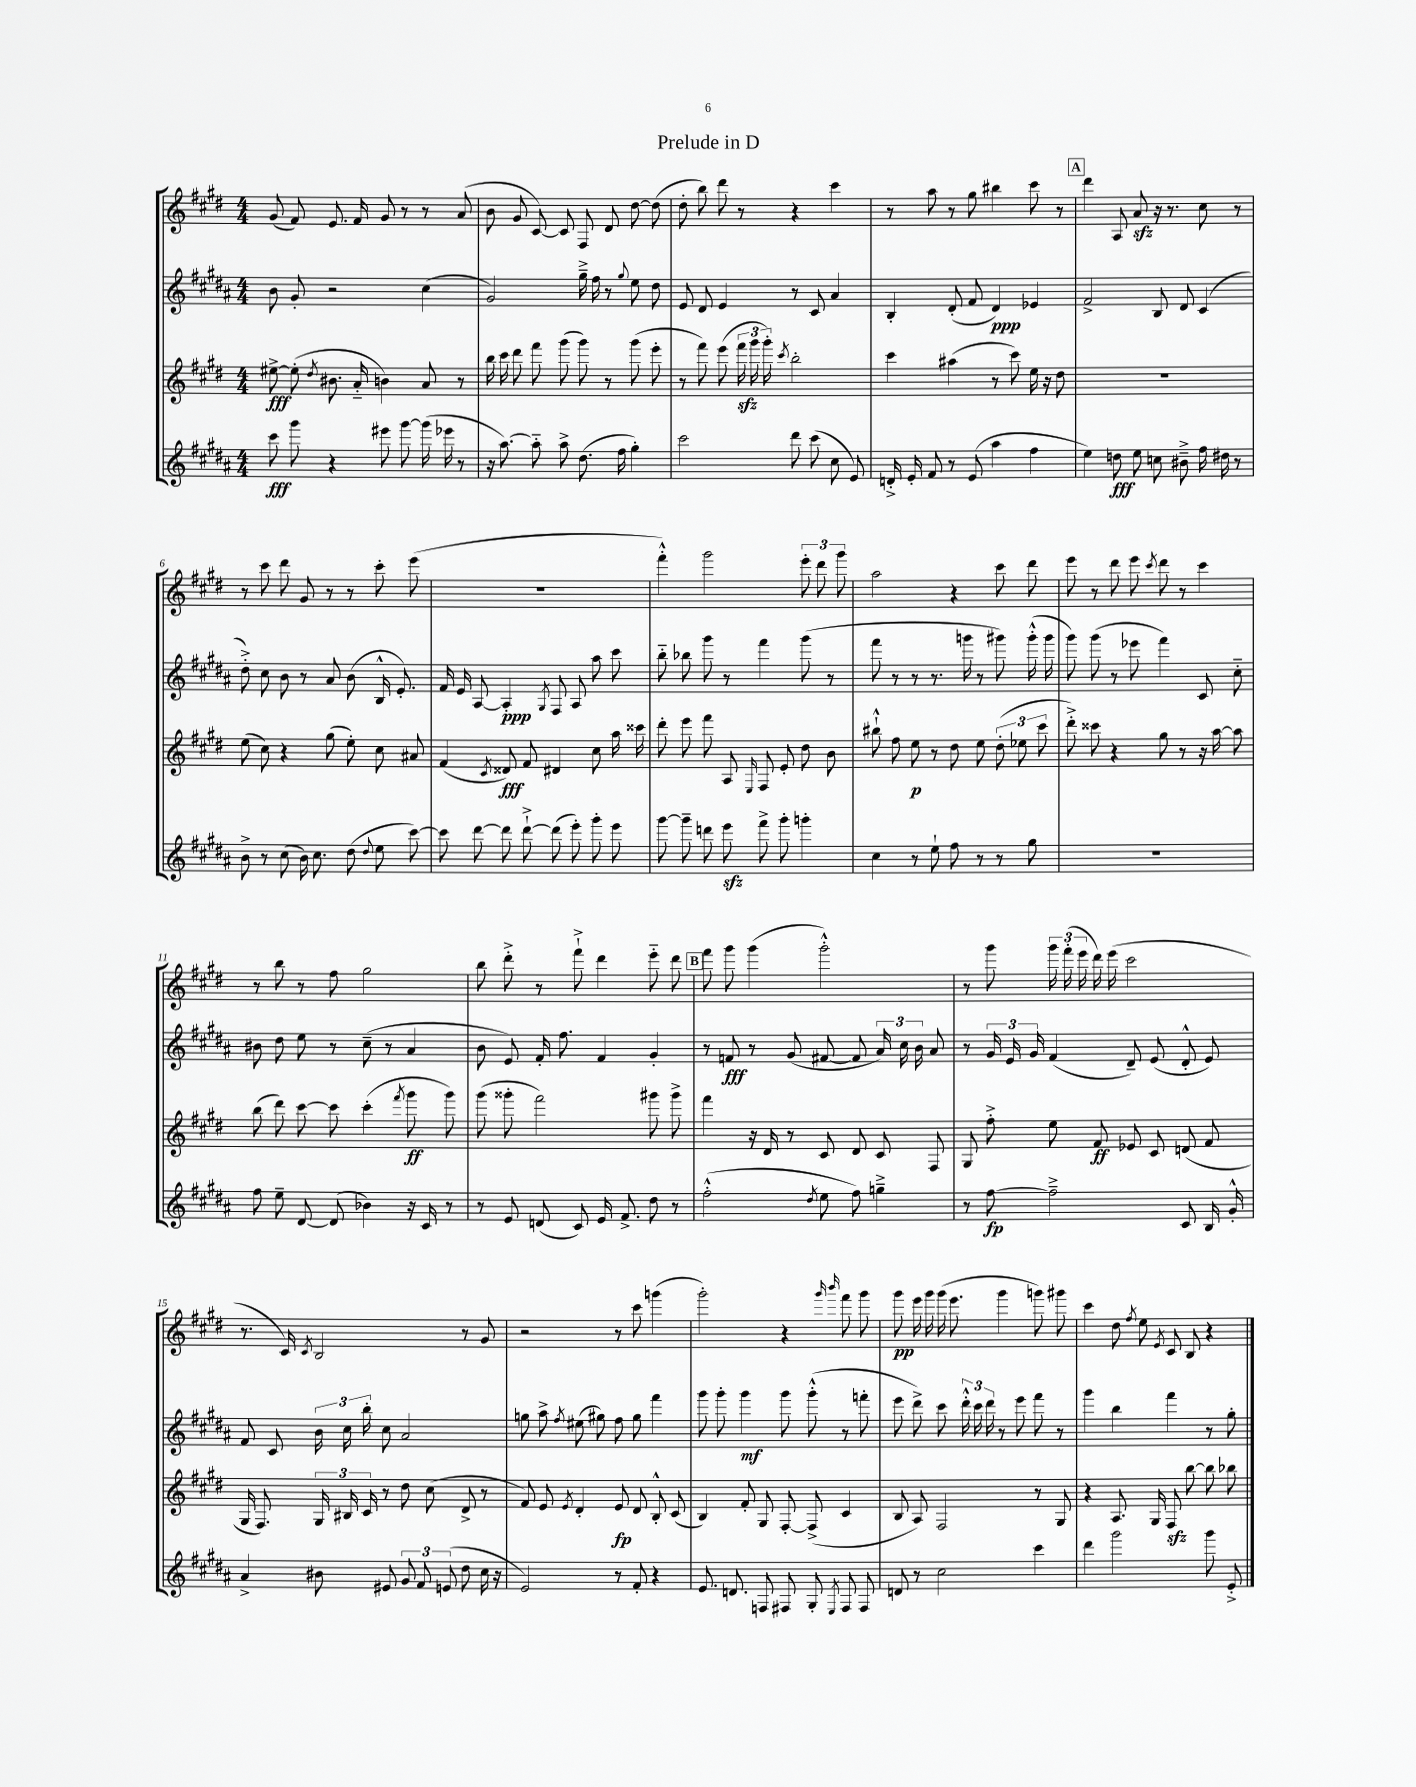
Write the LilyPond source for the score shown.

\header { title = "Prelude in D" }
<<
\new StaffGroup <<
\new Staff = "s0" {
    \clef treble \key e \major \numericTimeSignature \time 4/4
    \autoBeamOff gis'8( fis'8) e'8. fis'16 gis'8 r8 r8 a'8( |
    b'8 gis'8 cis'8~) cis'8 fis8 dis'8 dis''8~ dis''8( |
    dis''8-. b''8) dis'''8 r8 r4 cis'''4 |
    r8 a''8 r8 gis''8 bis''4 cis'''8 r8 |
    \mark \markup { \box "A" } dis'''4 a8 a'8\sfz r16 r8. cis''8 r8 |
    r8 cis'''8 dis'''8 gis'8 r8 r8 cis'''8-. e'''8( |
    R1 |
    fis'''4-.-^) gis'''2 \tuplet 3/2 { e'''8-. dis'''8 gis'''8 } |
    a''2 r4 cis'''8 dis'''8 |
    e'''8 r8 dis'''8 e'''8 \acciaccatura { cis'''8 } dis'''8 r8 cis'''4 |
    r8 b''8 r8 fis''8 gis''2 |
    b''8 dis'''8-.-> r8 fis'''8-!-> dis'''4 e'''8-_ dis'''8 |
    \mark \markup { \box "B" } fis'''8 gis'''8 gis'''4( gis'''2-.-^) |
    r8 gis'''8 \tuplet 3/2 { gis'''16 fis'''16-.( e'''16 } dis'''16) e'''16( cis'''2 |
    r8. cis'16) \acciaccatura { cis'8 } b2 r8 gis'8 |
    r2 r8 cis'''8 g'''4( |
    gis'''2-.) r4 \grace { gis'''16 b'''16 } fis'''8 gis'''8 |
    gis'''8\pp e'''16 gis'''16 gis'''16( e'''8. gis'''4 g'''8) gis'''8 |
    cis'''4 dis''8 \acciaccatura { fis''8 } e''8 \acciaccatura { e'8 } cis'8 b8 r4 \bar "|." |
}
\new Staff = "s1" {
    \clef treble \key b \major \numericTimeSignature \time 4/4
    \autoBeamOff b'8 gis'8-. r2 cis''4( |
    gis'2) gis''16---> fis''16 r8 \appoggiatura { gis''8 } e''8 dis''8 |
    e'8 dis'8 e'4 r8 cis'8 ais'4 |
    b4-. dis'8-.( fis'8 dis'4\ppp) ees'4 |
    \mark \markup { \box "A" } fis'2-> b8 dis'8 cis'4( |
    dis''8-.->) cis''8 b'8 r8 ais'8 b'8( b16-^ e'8.-.) |
    fis'16 e'16 ais8~ ais4-.\ppp \acciaccatura { gis8 } fis8 ais8 ais''8 cis'''8 |
    b''8-_ bes''8 gis'''8 r8 fis'''4 gis'''8( r8 |
    fis'''8 r8 r8 r8. g'''16 r8 gis'''8) gis'''16-.-^( gis'''16 |
    gis'''8) gis'''8( r8 ees'''8 fis'''4) cis'8 cis''8-_ |
    bis'8 dis''8 e''8 r8 cis''8--( r8 ais'4 |
    b'8 e'8) fis'16-. fis''8. fis'4 gis'4-. |
    \mark \markup { \box "B" } r8 f'8\fff r8 gis'8( fis'8~ fis'8 \tuplet 3/2 { ais'16) cis''16 b'16 } ais'8 |
    r8 \tuplet 3/2 { gis'16 e'16 gis'16 } fis'4( dis'8--) e'8( dis'8-.-^ e'8) |
    fis'8 cis'8 \tuplet 3/2 { b'16 cis''16 b''16-. } cis''8 ais'2 |
    g''8 ais''8-> \acciaccatura { fis''8 } eis''8( gis''8) fis''8 gis''8 fis'''4 |
    gis'''8 gis'''8-. gis'''4\mf gis'''8 gis'''8-.-^( r8 f'''8-. |
    e'''8 dis'''8->) cis'''8 \tuplet 3/2 { dis'''16-.-^ cis'''16 dis'''16 } r8 e'''8 fis'''8 r8 |
    gis'''4 b''4 fis'''4 r8 gis''8-. \bar "|." |
}
\new Staff = "s2" {
    \clef treble \key e \major \numericTimeSignature \time 4/4
    \autoBeamOff eis''8~->\fff eis''8-.( \acciaccatura { dis''8 } bis'8. a'16-_ b'4) a'8 r8 |
    b''16 cis'''16 dis'''8 fis'''8 gis'''8( gis'''8) r8 gis'''8( e'''8-. |
    r8 fis'''8) e'''8( \tuplet 3/2 { fis'''16\sfz gis'''16 gis'''16-.) } \acciaccatura { cis'''8 } b''2-. |
    cis'''4 ais''4( r8 cis'''8) e''16 r16 dis''8 |
    \mark \markup { \box "A" } R1 |
    e''8( cis''8) r4 gis''8( e''8-.) cis''8 ais'8 |
    fis'4( \acciaccatura { cis'8 } disis'8\fff) fis'8 dis'4 cis''8 a''16 cisis'''16 |
    dis'''8-. e'''8 fis'''8 a8 \grace { e16 } fis8 e'8-. dis''8 b'8 |
    bis''8-!-^ fis''8 e''8\p r8 dis''8 e''8 \tuplet 3/2 { dis''8-.( ees''8 cis'''8 } |
    dis'''8-.->) cisis'''8 r4 gis''8 r8 r16 a''16~ a''8 |
    b''8( dis'''8) cis'''8~ cis'''8 cis'''4-.( \acciaccatura { fis'''8 } gis'''8\ff gis'''8) |
    gis'''8( gisis'''8-. fis'''2) gis'''8 gis'''8-> |
    \mark \markup { \box "B" } fis'''4 r16 dis'16 r8 cis'8 dis'8 cis'8 fis8 |
    gis8 fis''8-.-> e''8 fis'8\ff ees'8 cis'8 d'8( fis'8 |
    gis16 fis8.) \tuplet 3/2 { gis16 bis16 cis'16 } r8 dis''8 cis''8( dis'8-> r8 |
    fis'8) e'8 \acciaccatura { e'8 } dis'4-. e'8\fp dis'8 b8-.-^ cis'8( |
    b4) fis'8-. gis8 fis8~-. fis8->( cis'4 |
    b8 a8) fis2 r8 gis8 |
    r4 a8. gis16 fis8\sfz b''8~ b''8 bes''8 \bar "|." |
}
\new Staff = "s3" {
    \clef treble \key b \major \numericTimeSignature \time 4/4
    \autoBeamOff cis'''8\fff gis'''8 r4 eis'''8 gis'''8~ gis'''16( ees'''16 r8 |
    r16 ais''8.~) ais''8-_ ais''8-> dis''8.( fis''16 gis''4-.) |
    cis'''2 dis'''8 cis'''8( cis''8 e'8) |
    d'16-.-> e'16-. fis'8 r8 e'8( ais''4 fis''4 |
    \mark \markup { \box "A" } e''4) d''8\fff e''8 c''8 bis'8---> fis''16 dis''16 r8 |
    b'8-> r8 cis''8( b'16) cis''8. dis''8( \appoggiatura { dis''8 } e''8 cis'''8~) |
    cis'''8 dis'''8~ dis'''8 dis'''8~-!-> dis'''8( e'''8-.) gis'''8-. e'''8 |
    gis'''8~ gis'''8-- d'''8 e'''8\sfz fis'''8-> gis'''8-. g'''4-. |
    cis''4 r8 e''8-! fis''8 r8 r8 gis''8 |
    R1 |
    fis''8 e''8-- dis'8~ dis'8( bes'4) r16 cis'16 r8 |
    r8 e'8 d'8( cis'8) e'16 fis'8.-> dis''8 r8 |
    \mark \markup { \box "B" } fis''2-.-^( \acciaccatura { dis''8 } e''8 fis''8) g''4---> |
    r8 fis''8~\fp fis''2---> cis'8 b16 gis'16-.-^ |
    ais'4-> bis'8 eis'8 \tuplet 3/2 { gis'8 fis'8 e'8( } dis''8 cis''16 r16 |
    e'2) r8 fis'8-. r4 |
    e'8. d'8. f8 fis8 gis8-. \acciaccatura { e8 } fis8 fis8 |
    d'8 r8 cis''2 cis'''4 |
    dis'''4 gis'''2 gis'''8 e'8-.-> \bar "|." |
}
>>
>>
